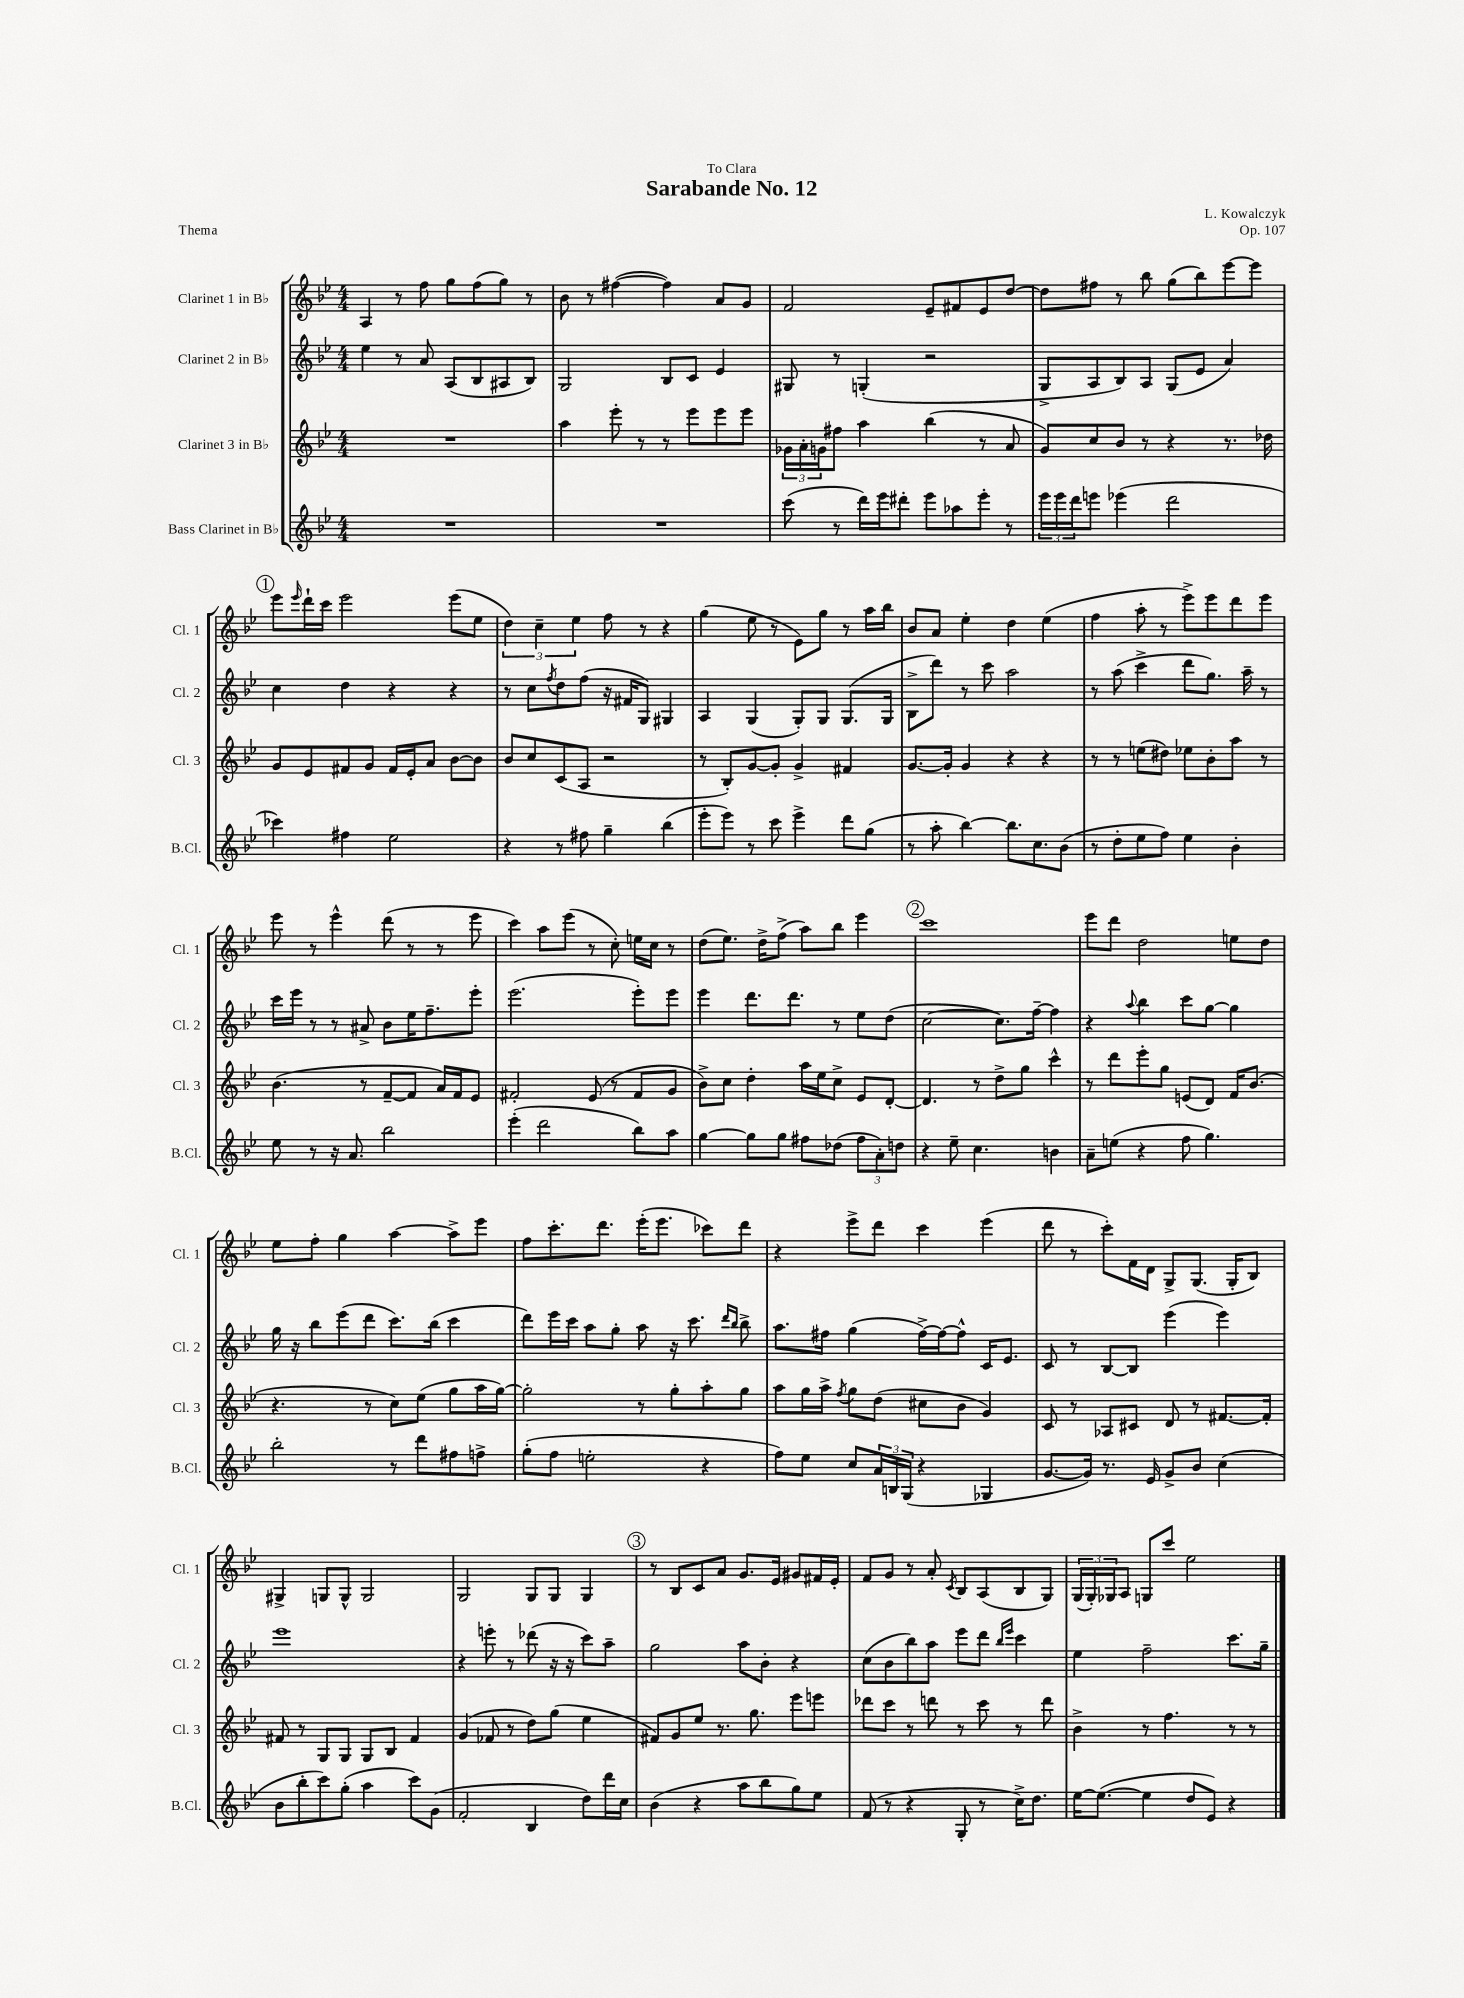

**kern	**kern	**kern	**kern
*staff4	*staff3	*staff2	*staff1
*clefG2	*clefG2	*clefG2	*clefG2
*k[b-e-]	*k[b-e-]	*k[b-e-]	*k[b-e-]
*M4/4	*M4/4	*M4/4	*M4/4
1r	1r	4ee-	4A
.	.	8r	8r
.	.	8a	8ff
.	.	(8A	8gg
.	.	8B-	(8ff
.	.	8A#	8gg)
.	.	8B-)	8r
=	=	=	=
1r	4aa	2G	8b-
.	.	.	8r
.	8eee-'	.	([4ff#
.	8r	.	.
.	8r	8B-	4ff#])
.	8eee-	8c	.
.	8eee-	4e-	8a
.	8eee-	.	8g
=	=	=	=
(8ccc	24g-	8G#	2f
.	24a'	.	.
.	24g	.	.
8r	8ff#	8r	.
16ddd)	4aa	(4G'	.
16eee-	.	.	.
8ddd#'	.	.	.
8eee-	(4bb-	2r	8e-~
8aa-	.	.	8f#
8eee-'	8r	.	8e-
8r	8a	.	[8dd
=	=	=	=
24eee-	8g)	8G^	8dd]
24eee-	.	.	.
24ddd	.	.	.
8eee	8cc	8A	8ff#
(4eee-	8b-	8B-)	8r
.	8r	8A	8bb-
2ddd	4r	(8G	(8gg
.	.	8e-	8bb-)
.	8.r	4a)	[8eee-
.	.	.	8eee-]
.	16dd-	.	.
=	=	=	=
4ccc-)	8g	4cc	8eee-
.	.	.	16qqeee-
.	8e-	.	16ddd`
.	.	.	16ccc
4ff#	8f#	4dd	2eee-
.	8g	.	.
2ee-	16f#	4r	.
.	16e-'	.	.
.	8a	.	.
.	[8b-	4r	(8eee-
.	8b-]	.	8ee-
=	=	=	=
4r	8b-	8r	6dd)
.	8cc	8cc	.
.	.	.	6cc~
.	.	8qff	.
8r	(8c	8dd	.
.	.	.	6ee-
8ff#	8A	(8ff	.
4gg~	2r	16r	8ff
.	.	16f#	.
.	.	8G)	8r
(4bb-	.	4G#	4r
=	=	=	=
8eee-'	8r	4A	(4gg
8eee-)	8B-')	.	.
8r	[8g	(4G	8ee-
8ccc	8g']	.	8r
4eee-^	4g^	8G')	8e-)
.	.	8G	8gg
8ddd	4f#	(8.G	8r
(8gg	.	.	16aa
.	.	16G	16bb-
=	=	=	=
8r	[8.g	8B-^	8b-
8aa'	.	8ddd)	8a
.	16g']	.	.
[4bb-)	4g	8r	4ee-'
.	.	8ccc	.
8.bb-]	4r	2aa	4dd
8.cc	.	.	.
.	4r	.	(4ee-
(8b-	.	.	.
=	=	=	=
8r	8r	8r	4ff
8dd'	8r	(8aa	.
8ee-	(8ee	4ccc^	8aa'
8ff)	8dd#)	.	8r
4ee-	8ee-	8ddd	8eee-^)
.	8b-'	8.gg)	8eee-
4b-'	8aa	.	8ddd
.	.	16aa~	.
.	8r	8r	8eee-
=	=	=	=
8ee-	(4.b-	16ccc	8eee-
.	.	16eee-	.
8r	.	8r	8r
16r	.	8r	4eee-^^
8.a	.	.	.
.	8r	8a#^	.
2bb-	[8f~	8b-	(8ddd
.	8f]	16ee-	8r
.	.	8.ff~	.
.	16a)	.	8r
.	16f	.	.
.	8e-	8eee-'	8eee-
=	=	=	=
(4eee-'	2f#'	(2.eee-	4ccc)
2ddd	.	.	8aa
.	.	.	(8eee-
.	(8e-	.	8r
.	8r	.	8cc')
8bb-)	8f#	8eee-')	16ee
.	.	.	16cc
8aa	8g	8eee-	8r
=	=	=	=
[4gg	8b-^)	4eee-	(8dd
.	8cc	.	8.ee-)
8gg]	4dd'	8.ddd	.
.	.	.	16dd^
8gg	.	.	(8ff^
.	.	8.ddd	.
8ff#	16aa	.	8aa)
.	16ee-	.	.
(8dd-	8cc^	8r	8bb-
12ff#	8e-	8ee-	4eee-
12a')	.	.	.
.	[8d'	(8dd	.
12dd	.	.	.
=	=	=	=
4r	4.d]	[2cc	1ccc
8ee-~	.	.	.
4.cc	8r	.	.
.	8dd^	8.cc])	.
.	8gg	.	.
.	.	[16ff~	.
4b	4ccc^^	4ff]	.
=	=	=	=
8a~	8r	4r	8eee-
(8ee	8ddd	.	8ddd
.	.	8qqaa	.
4r	8eee-'	4bb-	2dd
.	8gg	.	.
8ff	(8e	8ccc	.
4.gg)	8d)	[8gg	.
.	16f	4gg]	8ee
.	(8.b-	.	.
.	.	.	8dd
=	=	=	=
2bb-'	4.r	16gg	8ee-
.	.	16r	.
.	.	8bb-	8ff'
.	.	(8eee-	4gg
.	8r	8ddd	.
8r	8cc)	8.ccc)	[4aa
8ddd	(8ee-	.	.
.	.	(16bb-	.
8ff#	8gg	4ccc	8aa^]
8ff^	16aa	.	8eee-
.	[16gg)	.	.
=	=	=	=
(8gg'	2gg']	8ddd)	8ff
8ff	.	16eee-	8.ccc'
.	.	16ccc	.
2ee'	.	8aa	.
.	.	.	8.ddd
.	.	8gg'	.
.	8r	8aa	(16eee-'
.	.	.	8.eee-
.	8gg'	16r	.
.	.	8.ccc	.
4r	8aa'	.	8ccc-)
.	.	16qqddd	.
.	.	16qqbb-	.
.	8gg	8bb-^	8ddd
=	=	=	=
8ff)	8aa	8.aa	4r
8ee-	16gg	.	.
.	16aa^	16ff#	.
.	8qff	.	.
8cc	8gg	(4gg	8eee-^
24a	(8dd	.	8ddd
24B	.	.	.
(24G	.	.	.
4r	8cc#	[16ff#^)	4ccc
.	.	16ff#_	.
.	8b-	8ff#^^]	.
4G-	4g)	16c	(4eee-
.	.	8.e-	.
=	=	=	=
[8.g	8c	8c	8ddd
.	8r	8r	8r
16g])	.	.	.
8.r	8A-	[8B-	8ccc')
.	8c#	8B-]	16f
16e-	.	.	16d
8g^	8d	(4eee-	8G^
8b-	8r	.	(8.G
(4cc	[8.f#	4eee-)	.
.	.	.	16G'
.	.	.	8B-)
.	16f#']	.	.
=	=	=	=
8b-	8f#	1eee-	4G#^
8bb-'	8r	.	.
8ccc)	8G	.	8G
(8gg'	8G	.	8G^^
4aa	8G	.	2G
.	8B-	.	.
8ccc)	4f#	.	.
(8g	.	.	.
=	=	=	=
2f'	(4g	4r	2G
.	8f-	8eee'	.
.	8r	8r	.
4B-	8dd)	(8ddd-	8G
.	(8gg	16r	8G
.	.	16r	.
8dd)	4ee-	8ccc)	4G
16ddd	.	8aa~	.
16cc	.	.	.
=	=	=	=
(4b-	8f#)	2gg	8r
.	8g	.	8B-
4r	8ee-	.	8c
.	8.r	.	8a
8aa	.	8aa	8.g
.	8.gg	.	.
8bb-	.	8b-'	.
.	.	.	16e-
8gg)	8eee-	4r	8g#
8ee-	8eee	.	16f#
.	.	.	16e-'
=	=	=	=
(8f	8ddd-	(8cc	8f
8r	8ccc	8b-	8g
4r	8r	8bb-)	8r
.	8ddd	8aa	8a'
.	.	.	8qc
8G'	8r	8eee-	8B-
8r	8ccc	8ddd	(8A
.	.	16qqbb-	.
.	.	16qqeee-	.
16cc^)	8r	4ccc	8B-
8.dd	.	.	.
.	8ddd	.	8G)
=	=	=	=
[16ee-	4b-^	4ee-	(24G
.	.	.	24G')
(8.ee-_	.	.	.
.	.	.	24G-
.	.	.	8A
4ee-]	8r	2ff~	8G
.	4.ff	.	8ccc
8dd	.	.	2ee-
8e-)	.	.	.
4r	8r	8.ccc	.
.	8r	.	.
.	.	16gg~	.
==	==	==	==
*-	*-	*-	*-
